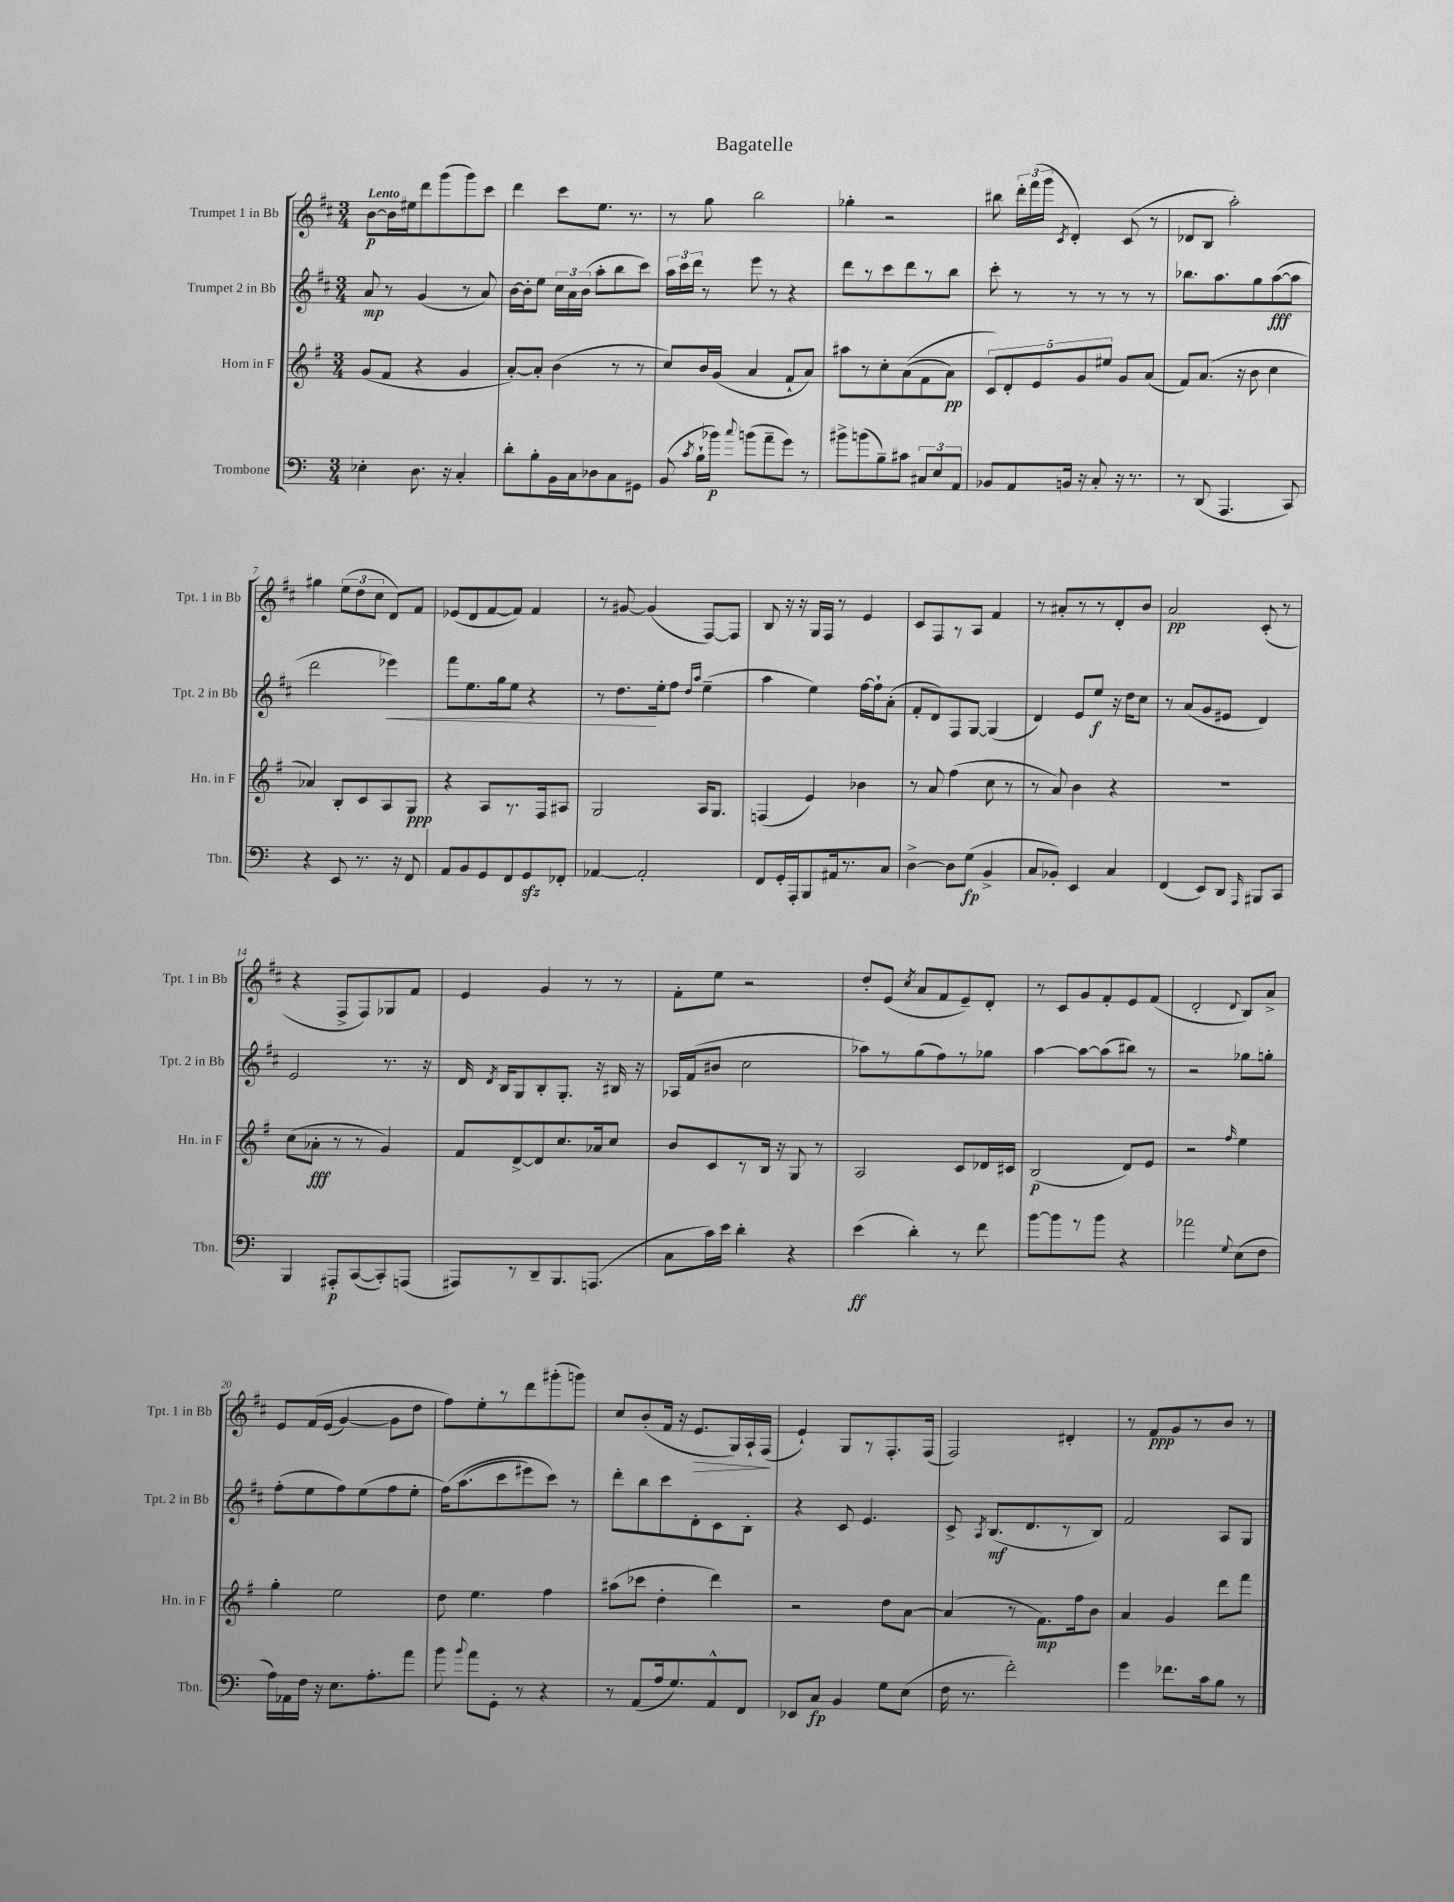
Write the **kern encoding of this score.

**kern	**dynam	**kern	**dynam	**kern	**dynam	**kern	**dynam
*part4	*part4	*part3	*part3	*part2	*part2	*part1	*part1
*staff4	*staff4	*staff3	*staff3	*staff2	*staff2	*staff1	*staff1
*I"Trombone	*	*I"Horn in F	*	*I"Trumpet 2 in Bb	*	*I"Trumpet 1 in Bb	*
*I'Tbn.	*	*I'Hn. in F	*	*I'Tpt. 2 in Bb	*	*I'Tpt. 1 in Bb	*
*clefF4	*	*clefG2	*	*clefG2	*	*clefG2	*
*k[]	*	*k[f#]	*	*k[f#c#]	*	*k[f#c#]	*
*M3/4	*	*M3/4	*	*M3/4	*	*M3/4	*
=1	=1	=1	=1	=1	=1	=1	=1
!	!	!	!	!	!	!LO:TX:a:B:t=Lento	!
4E-X'\	.	(8g/L	.	8a/	mp	[8b\L	p
.	.	8f#/J	.	8r	.	16b\L]	.
.	.	.	.	.	.	16ee#X\J	.
8.D\	.	4r	.	(4g/	.	8ddd\	.
.	.	.	.	.	.	(8ggg\	.
16r	.	.	.	.	.	.	.
4C'/	.	4g/	.	8r	.	8ggg\)	.
.	.	.	.	8a/)	.	8ccc#\J	.
=2	=2	=2	=2	=2	=2	=2	=2
8d'\L	.	[8a'/L)	.	[16b\LL	.	4ddd\	.
.	.	.	.	16b'\J]	.	.	.
8B'\	.	8a'/J]	.	8ee\J	.	.	.
16BB\L	.	(4b\	.	24cc#\LL	.	8ccc#\L	.
.	.	.	.	24a\	.	.	.
16C\J	.	.	.	.	.	.	.
.	.	.	.	(24b\JJ	.	.	.
8D-X\	.	.	.	8aa'\L	.	8.ee\J	.
8C\	.	8r	.	8bb\	.	.	.
.	.	.	.	.	.	8.r	.
8GG#X\J	.	8r	.	8ccc#\J)	.	.	.
=3	=3	=3	=3	=3	=3	=3	=3
(8BB/	.	8cc/L)	.	24aa\LL	.	8r	.
.	.	.	.	24ccc#\	.	.	.
.	.	.	.	24ddd\JJ	.	.	.
8qc/	.	.	.	.	.	.	.
16B`\LL	.	16b/L	.	8r	.	8gg\	.
16b-X\JJ)	p	(16g/JJ	.	.	.	.	.
8qqcc/	.	.	.	.	.	.	.
(8bn\L	.	4a/	.	8eee\	.	2bb\	.
8a~\	.	.	.	8r	.	.	.
8g\J)	.	8f#`/L	.	4r	.	.	.
8r	.	8a/J)	.	.	.	.	.
=4	=4	=4	=4	=4	=4	=4	=4
8b#X^\L	.	8aa#X\L	.	8ddd\L	.	4gg-X'\	.
(8bn\	.	8r	.	8r	.	.	.
8B~\)	.	8cc'\	.	8ccc#\	.	2r	.
8c#X\J	.	((8a\	.	8ddd\	.	.	.
12C#X/L	.	8f#\	.	8r	.	.	.
12E/	.	.	.	.	.	.	.
.	.	8a\J)	pp	8bb\J	.	.	.
12AA/J	.	.	.	.	.	.	.
=5	=5	=5	=5	=5	=5	=5	=5
8BB-X/L	.	10c/L)	.	8ccc#'\	.	8bb#X\	.
.	.	10d'/	.	.	.	.	.
8AA/	.	.	.	8r	.	24ddd'\LL	.
.	.	.	.	.	.	(24fff#\	.
.	.	10e/	.	.	.	.	.
.	.	.	.	.	.	24ggg\JJ	.
.	.	.	.	.	.	8qc#/	.
16BBn/Jk	.	.	.	8r	.	4d'/)	.
.	.	10g/	.	.	.	.	.
16r	.	.	.	.	.	.	.
8C'/	.	.	.	8r	.	.	.
.	.	10ee#X/J	.	.	.	.	.
16r	.	8g/L	.	8r	.	(8c#/	.
8.r	.	.	.	.	.	.	.
.	.	(8a/J	.	8r	.	8r	.
=6	=6	=6	=6	=6	=6	=6	=6
8r	.	8f#/L)	.	8.bb-X\L	.	8d-X/L	.
(8DD/	.	(8.a/J	.	.	.	8B/J	.
.	.	.	.	8.aa\	.	.	.
4.AAA/	.	.	.	.	.	2aa'\)	.
.	.	16r	.	.	.	.	.
.	.	8b\	.	8gg\	.	.	.
.	.	4cc\	.	([8aa\	fff	.	.
8CC/)	.	.	.	8aa\J]	.	.	.
!!LO:LB:g=z
=7	=7	=7	=7	=7	=7	=7	=7
4r	.	4a-X/)	.	2ddd\	.	4gg#X\	.
8EE/	.	8B'/L	.	.	.	(12ee\L	.
.	.	.	.	.	.	12dd\	.
8.r	.	8c/	.	.	.	.	.
.	.	.	.	.	.	12cc#\J	.
!	!	!	!	!	!LO:HP:b	!	!
.	.	8A/	.	4eee-X\)	<	8d/L)	.
16r	.	.	.	.	.	.	.
8FF/	.	8G/J	ppp	.	.	8f#/J	.
=8	=8	=8	=8	=8	=8	=8	=8
8AA/L	.	4r	.	8fff#\L	.	(8e-X/L	.
8BB/	.	.	.	8.ee\	.	8d/	.
8GG/	.	8A/L	.	.	.	[8f#/	.
.	.	.	.	16gg\k	.	.	.
8FF/	.	8.r	.	8ee\J	.	8f#/J])	.
8GGzz/	.	.	.	4r	.	4f#/	.
.	.	16F#/k	.	.	.	.	.
8FF-X'/J	.	8A#X/J	.	.	.	.	.
=9	=9	=9	=9	=9	=9	=9	=9
[4AA-X/	.	2G/	.	8r	.	8r	.
.	.	.	.	8.dd\L	.	[8g#X/	.
2AA-'/]	.	.	.	.	.	(4g#/]	.
.	.	.	.	16ee'\k	[	.	.
.	.	.	.	8ff#\J	.	.	.
.	.	.	.	16qqdd/LL	.	.	.
.	.	.	.	16qqaa/JJ	.	.	.
.	.	16A/KL	.	(4ee~\	.	[8F#/L)	.
.	.	8.G/J	.	.	.	.	.
.	.	.	.	.	.	8F#/J]	.
=10	=10	=10	=10	=10	=10	=10	=10
8FF/L	.	(4Fn/	.	4aa\	.	8B/	.
16GG'/L	.	.	.	.	.	16r	.
16AAA'/J	.	.	.	.	.	16r	.
8BBB/	.	4e/)	.	4ee\)	.	16G/LL	.
.	.	.	.	.	.	16F#/JJ	.
16AA#X/k	.	.	.	.	.	8r	.
8.r	.	.	.	.	.	.	.
.	.	4b-X\	.	[16ff#\LL	.	4e/	.
.	.	.	.	16ff#`\J]	.	.	.
8C/J	.	.	.	(8a'\J	.	.	.
=11	=11	=11	=11	=11	=11	=11	=11
[4D^\	.	8r	.	8f#'/L	.	8c#/L	.
.	.	8a/	.	8d/)	.	8F#/	.
8D\L]	.	(4ff#\	.	8F#/	.	8r	.
(8G\J	fp	.	.	[8G/J	.	8A/J	.
4BB^/	.	8cc\	.	(4G/]	.	4f#/	.
.	.	8r	.	.	.	.	.
=12	=12	=12	=12	=12	=12	=12	=12
8C/L	.	8r	.	4d/)	.	8r	.
8BB-X'/J)	.	8a/)	.	.	.	8a#X'/L	.
4EE/	.	4b\	.	8e/L	.	8r	.
.	.	.	.	8ee/J	f	8r	.
4C/	.	4r	.	16r	.	8d'/	.
.	.	.	.	16dd\KL	.	.	.
.	.	.	.	8cc#\J	.	8b/J	.
=13	=13	=13	=13	=13	=13	=13	=13
(4FF/	.	2.r	.	8r	.	2a/	pp
.	.	.	.	(8a/L	.	.	.
8EE/L)	.	.	.	8g/	.	.	.
8DD/J	.	.	.	8e#X/J	.	.	.
16qqAAA/	.	.	.	.	.	.	.
8BBB#X/L	.	.	.	4d/)	.	(8c#'/	.
8CC/J	.	.	.	.	.	8r	.
!!LO:LB:g=z
=14	=14	=14	=14	=14	=14	=14	=14
4BBB/	.	(8cc\L	.	2e/	.	4r	.
.	.	8a-X'\J	fff	.	.	.	.
8AAA#X'/L	p	8r	.	.	.	8F#^/L	.
([8CC/	.	8r	.	.	.	8F#/)	.
8CC'/])	.	4g/)	.	8.r	.	8G-X/	.
(8AAAn/J	.	.	.	.	.	8f#/J	.
.	.	.	.	16r	.	.	.
=15	=15	=15	=15	=15	=15	=15	=15
8AAA#X/L)	.	8f#/L	.	16d/	.	4e/	.
.	.	.	.	8qd/	.	.	.
.	.	.	.	16B/KL	.	.	.
8r	.	[8d^/	.	8G/	.	.	.
8DD~/	.	8d/]	.	8B'/	.	4g/	.
8.BBB/	.	8.cc/	.	8.G'/J	.	.	.
.	.	.	.	.	.	8r	.
(8.AAAn/J	.	16a-X/k	.	16r	.	.	.
.	.	8cc/J	.	16B#X/	.	8r	.
.	.	.	.	16r	.	.	.
=16	=16	=16	=16	=16	=16	=16	=16
8C\L	.	8b/L	.	16A-X/LL	.	8f#'\L	.
.	.	.	.	(16f#/J	.	.	.
16c\L)	.	8c/	.	8b#X/J	.	8ee\J	.
16e\JJ	.	.	.	.	.	.	.
4d'\	.	8r	.	2cc#\	.	2r	.
.	.	16B/Jk	.	.	.	.	.
.	.	16r	.	.	.	.	.
4r	.	8G/	.	.	.	.	.
.	.	8r	.	.	.	.	.
=17	=17	=17	=17	=17	=17	=17	=17
(4e\	ff	2A/	.	8aa-X\L)	.	8dd'/L	.
.	.	.	.	8r	.	(8e/J	.
.	.	.	.	.	.	8qcc#/	.
4d'\)	.	.	.	(8gg\	.	8a/L	.
.	.	.	.	8ff#\)	.	8f#/	.
8r	.	8c/L	.	8r	.	8e~/)	.
8f\	.	16d-X/L	.	8gg-X\J	.	8d'/J	.
.	.	16c#X/JJ	.	.	.	.	.
=18	=18	=18	=18	=18	=18	=18	=18
[8b\L	.	(2B/	p	[4aa\	.	8r	.
8b\]	.	.	.	.	.	8c#/L	.
8r	.	.	.	8aa\L_	.	8g/	.
8b\J	.	.	.	(8aa\]	.	8f#'/	.
4r	.	8d/L)	.	8bb#X\J)	.	8e/	.
.	.	8e/J	.	8r	.	(8f#/J	.
=19	=19	=19	=19	=19	=19	=19	=19
2a-X\	.	2r	.	2r	.	2d'/	.
8qqG/	.	16qqff#/	.	.	.	8qqd/	.
(8E\L	.	4ee\	.	8gg-X\L	.	8B/L)	.
8F\J	.	.	.	8ggn'\J	.	8a^/J	.
!!LO:LB:g=z
=20	=20	=20	=20	=20	=20	=20	=20
16A\LL)	.	4gg'\	.	(8ff#'\L	.	8e/L	.
16AA-X\	.	.	.	.	.	.	.
16F\JJ	.	.	.	8ee\	.	(16f#/L	.
16r	.	.	.	.	.	(16e/JJ	.
8.E\L	.	2ee\	.	8ff#\)	.	[4g/)	.
.	.	.	.	(8ee\	.	.	.
8.A'\	.	.	.	.	.	.	.
.	.	.	.	8ff#\	.	8g\L]	.
8a\J	.	.	.	8ee'\J	.	8dd\J	.
=21	=21	=21	=21	=21	=21	=21	=21
8b\	.	8dd\	.	(16ff#\KL)	.	8ff#\L)	.
.	.	.	.	(8.aa\	.	.	.
8qqb/	.	.	.	.	.	.	.
8a\L	.	4.ee\	.	.	.	8ee'\	.
8GG'\J	.	.	.	8ccc#\	.	8r	.
8r	.	.	.	8eee#X\)	.	8ddd\	.
4r	.	4ff#\	.	8ccc#\J)	.	(8ggg#X'\	.
.	.	.	.	8r	.	8gggn\J)	.
=22	=22	=22	=22	=22	=22	=22	=22
8r	.	(8aa#X\L	.	8ddd'\L	.	8cc#/L	.
(8AA/L	.	8ccc-X\J	.	8bb\	.	(8b'/	.
16A/k	.	4dd'\	.	8ccc#\	.	16f#/Jk	.
8.G/)	.	.	.	.	.	16r	.
!	!	!	!	!	!	!	!LO:HP:b
.	.	.	.	8d'\	.	8.e/L	>
8AA^^/	.	4ddd\)	.	8c#\	.	.	.
.	.	.	.	.	.	16G/L)	.
8FF/J	.	.	.	8B'\J	.	16A`/	.
.	.	.	.	.	.	(16F#/JJ	.
.	.	.	.	.	.	.	]
=23	=23	=23	=23	=23	=23	=23	=23
8EE-X/L	.	2r	.	4r	.	4e`/)	.
8C/J	fp	.	.	.	.	.	.
4BB/	.	.	.	8c#/	.	8G/L	.
.	.	.	.	4.e/	.	8r	.
8G\L	.	8dd\L	.	.	.	8.F#'/	.
(8E\J	.	[8a\J	.	.	.	.	.
.	.	.	.	.	.	(16F#/Jk	.
=24	=24	=24	=24	=24	=24	=24	=24
16F\	.	(4a/]	.	8c#^/	.	2F#/)	.
8.r	.	.	.	.	.	.	.
.	.	.	.	8qA/	.	.	.
.	.	.	.	(8.B/L	mf	.	.
2f'\)	.	8r	.	.	.	.	.
.	.	.	.	8.d/	.	.	.
.	.	8.f#\L)	mp	.	.	.	.
.	.	.	.	8r	.	4d#X'/	.
.	.	16ff#\k	.	.	.	.	.
.	.	8b\J	.	8B/J)	.	.	.
=25	=25	=25	=25	=25	=25	=25	=25
4g\	.	4a/	.	2f#/	.	8r	.
.	.	.	.	.	.	8f#/L	ppp
8.f-X\L	.	4g/	.	.	.	8g/	.
.	.	.	.	.	.	8r	.
16c\k	.	.	.	.	.	.	.
8B\J	.	8ddd\L	.	8A/L	.	8b/J	.
8r	.	8fff#\J	.	8G/J	.	8r	.
==	==	==	==	==	==	==	==
*-	*-	*-	*-	*-	*-	*-	*-
